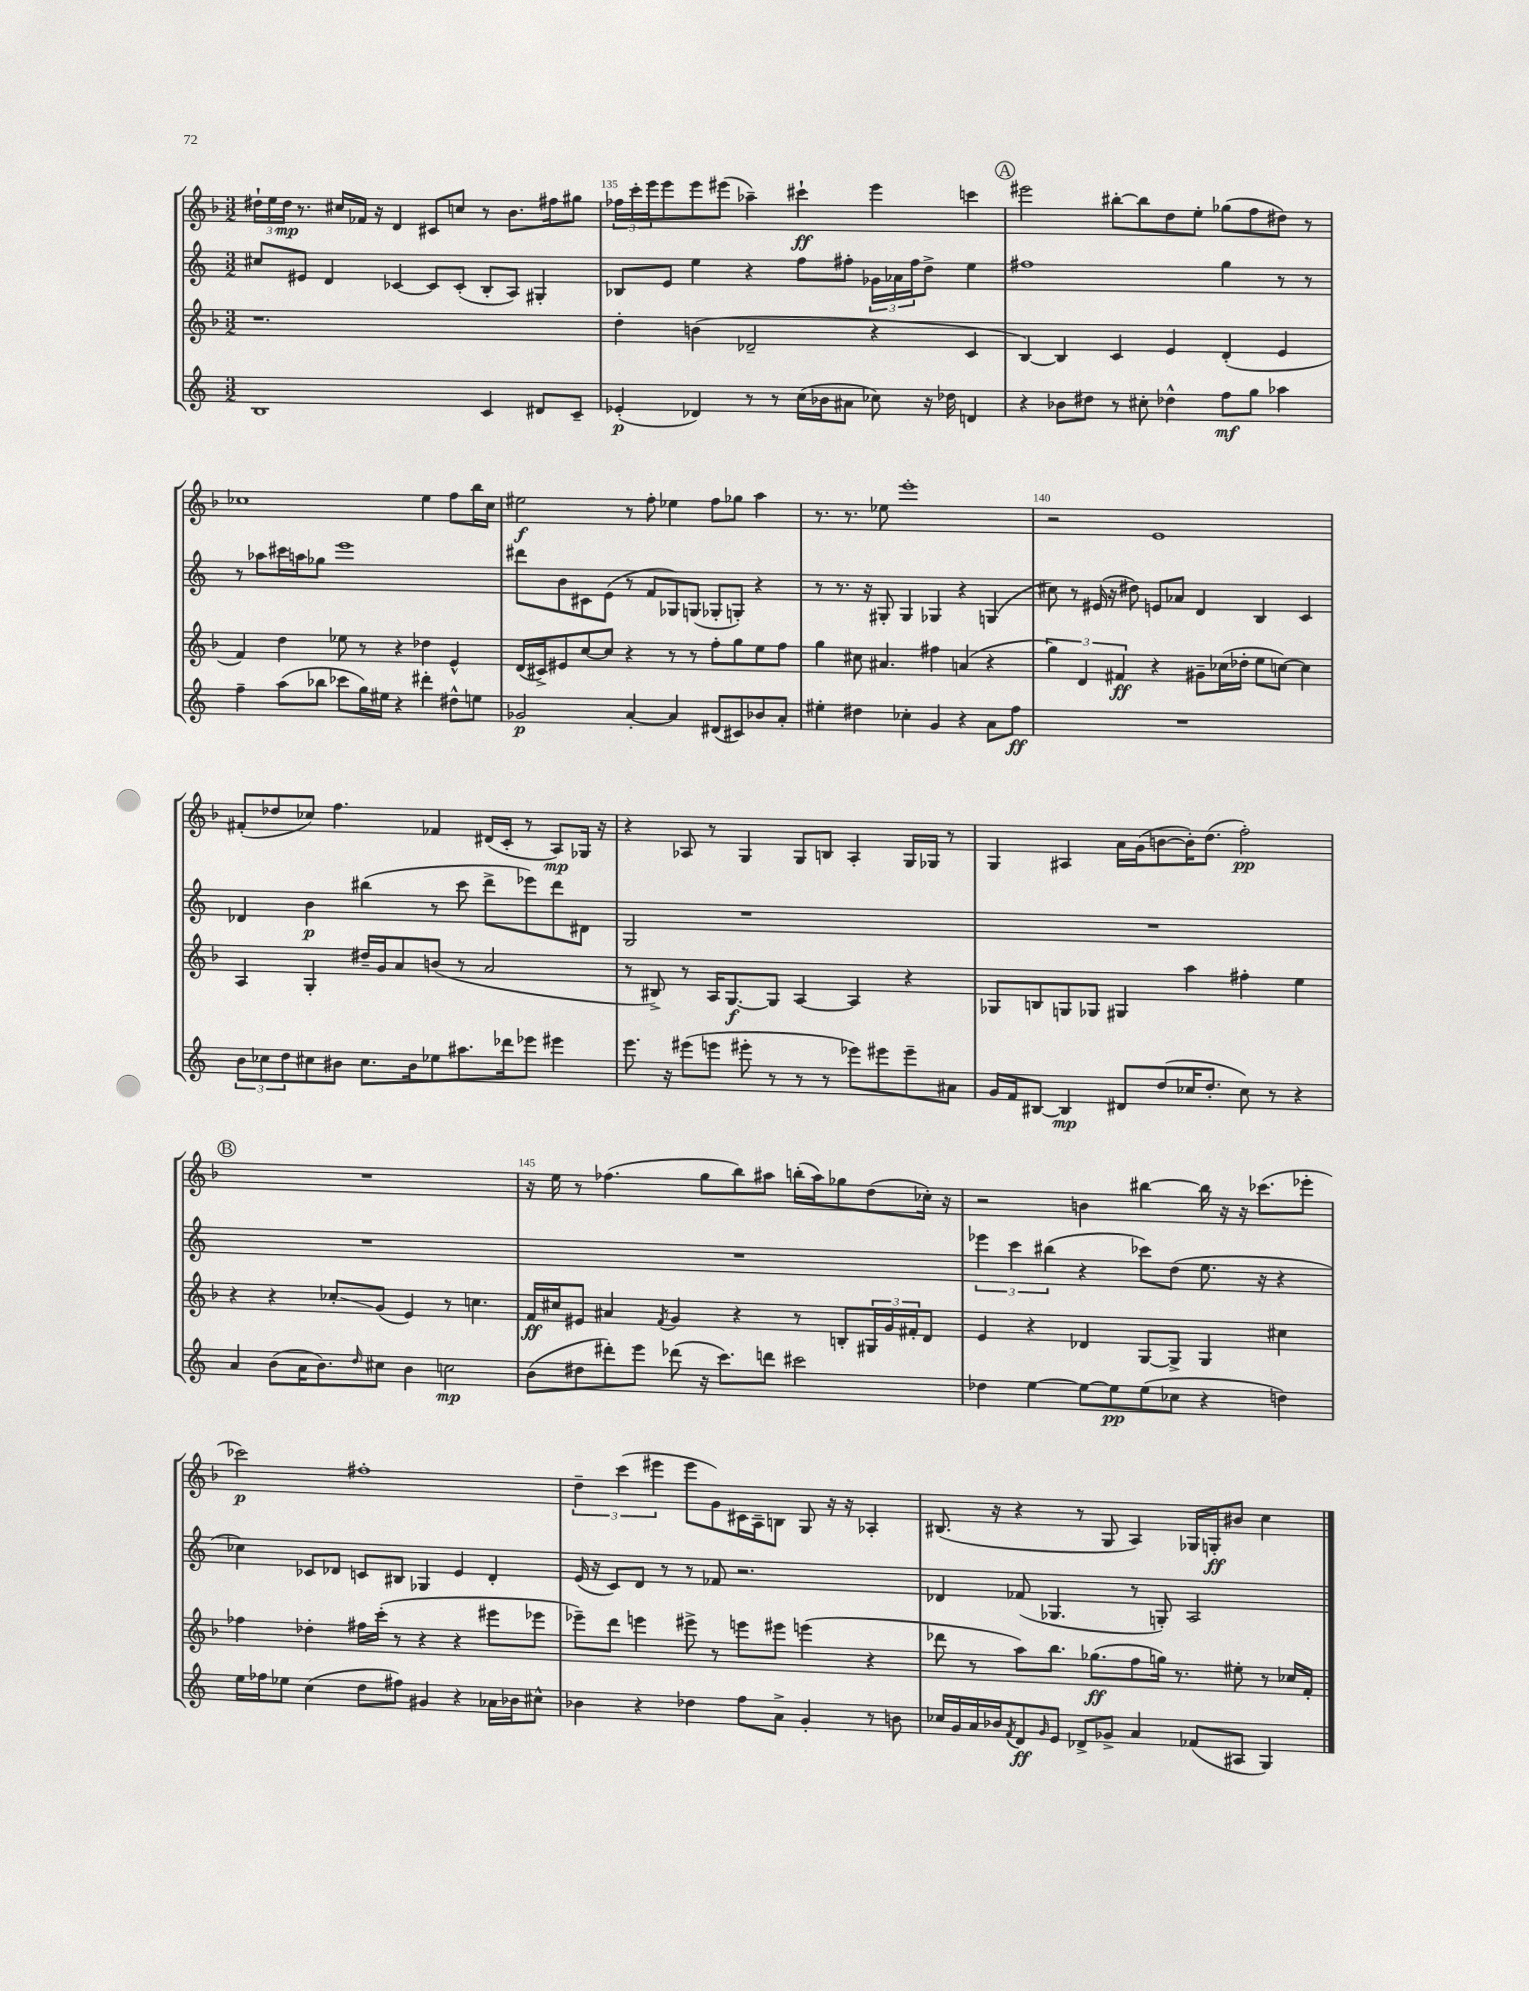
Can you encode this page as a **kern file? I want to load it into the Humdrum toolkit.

**kern	**kern	**kern	**kern
*staff4	*staff3	*staff2	*staff1
*clefG2	*clefG2	*clefG2	*clefG2
*k[]	*k[b-]	*k[]	*k[b-]
*M3/2	*M3/2	*M3/2	*M3/2
1B	1.r	8cc#	24dd#`
.	.	.	24ee
.	.	.	24dd#
.	.	8e#	8.r
.	.	4d	.
.	.	.	16cc#
.	.	.	16f-
.	.	.	16r
.	.	[4c-	4d
.	.	8c-]	8c#
.	.	(8c-'	8cc
4c	.	8B'	8r
.	.	8A)	8.b-
8d#	.	4G#'	.
.	.	.	16ff#
8c~	.	.	8gg#
=	=	=	=
(4e-'	4dd'	8B-	24ff-
.	.	.	24ccc'
.	.	.	24eee
.	.	8e	8eee
4d-)	(4b	4ee	8eee
.	.	.	(8eee#
8r	2d-~	4r	4aa-~)
8r	.	.	.
(16cc	.	8ff	4ccc#`
16b-	.	.	.
8a#	.	8ff#'	.
8cc-)	4r	24g-	4eee#
.	.	24a-	.
.	.	24ff#	.
16r	.	8dd^	.
16dd-	.	.	.
4d	4c	4ee	4ccc
=	=	=	=
4r	[4B-)	1ff#	2eee#
8b-	4B-]	.	.
8dd#	.	.	.
8r	4c	.	[8bb#'
8cc#'	.	.	8bb#]
4dd-^^	4e	.	8dd
.	.	.	8ee'
8ff	(4d'	4gg	(8gg-
8gg	.	.	8ff
4aa-	4e	8r	8dd#)
.	.	8r	8r
=	=	=	=
4ff~	4f)	8r	1cc-
.	.	8aa-	.
(8aa	4dd	16ccc#	.
.	.	16aa	.
8bb-	.	8gg-	.
8ccc-	8ee-	1eee	.
16gg)	8r	.	.
16ee#	.	.	.
4r	4r	.	.
4ddd#'	4dd-	.	4ee
8dd#^^	4e^^	.	8ff
8ee	.	.	16bb-
.	.	.	16cc-
=	=	=	=
2g-	(16d	8ddd#	2ee#
.	16c#^)	.	.
.	8e#	8b	.
.	[8cc	8c#	.
.	8cc]	(8e	.
[4a'	4r	8r	8r
.	.	8f	8ff'
4a]	8r	8G-)	4ee-
.	8r	(8G	.
(8d#	8ff'	8G-'	8ff
8c#)	8gg	8G')	8gg-
8b-	8ee	4r	4aa
8a'	8ff	.	.
=	=	=	=
4ee#'	4gg	8r	8.r
.	.	8.r	.
.	.	.	8.r
4dd#	8cc#	.	.
.	.	16r	.
.	4.a#	8G#'	8ee-
4cc-'	.	4G#	1eee'
4g	4ff#	4G-	.
4r	(4a	4r	.
8a	4r	(4G	.
8ff	.	.	.
=	=	=	=
1.r	6gg)	8cc#)	2r
.	.	8r	.
.	6d	.	.
.	.	(16e#	.
.	.	16r	.
.	6f#	.	.
.	.	8dd#)	.
.	4r	8e	1e
.	.	8a-	.
.	8g#~	4d	.
.	(16cc-	.	.
.	16dd-'	.	.
.	8ee	4B	.
.	[8cc)	.	.
.	4cc]	4c	.
=	=	=	=
12b	4A	4d-	(8f#'
12cc-	.	.	.
.	.	.	8dd-
12dd	.	.	.
8cc#	4G'	4b	8cc-)
8b#	.	.	4.ff
8.cc#	16dd#~	(4bb#	.
.	16g	.	.
.	8a	.	.
16b#	.	.	.
8ee-	(8b	8r	4f-
8.aa#	8r	8ccc	.
.	2a	8ddd^	(16d#
16ddd-	.	.	16c'
8eee-	.	8eee-)	8r
4eee#	.	8ddd	8A)
.	.	8d#	16G-
.	.	.	16r
=	=	=	=
8.eee	8r	2G	4r
.	8B#^)	.	.
16r	.	.	.
(8eee#	8r	.	8A-
8eee	16A	.	8r
.	[8.G	.	.
8eee#'	.	1r	4G
8r	8G]	.	.
8r	[4A	.	8G
8r	.	.	8B
8eee-)	4A]	.	4A-'
8eee#	.	.	.
8eee#~	4r	.	16G
.	.	.	16G-
8a#	.	.	8r
=	=	=	=
16g	8G-	1.r	4G
16f	.	.	.
[8B#	8B	.	.
4B#]	8G	.	4A#
.	8G-	.	.
8d#	4G#	.	16a
.	.	.	(16g
(8dd	.	.	[8b
16cc-	4aa	.	16b'])
8.dd'	.	.	(8.dd
8cc-)	4ff#'	.	2ff')
8r	.	.	.
4r	4ee	.	.
=	=	=	=
4a	4r	1.r	1.r
(8b	4r	.	.
16a	.	.	.
8.b)	.	.	.
.	8cc-'	.	.
16qqdd	.	.	.
8cc#	(8g	.	.
4b	4e)	.	.
2cc	8r	.	.
.	4.cc	.	.
=	=	=	=
(8b	16f	1.r	16r
.	16cc#	.	16ee
8dd#	8e#	.	8r
8ddd#')	4a#	.	(4.ff-
8eee	.	.	.
.	8qf	.	.
(8ddd-	4g	.	.
16r	.	.	8gg
8.ccc)	.	.	.
.	4r	.	8bb-)
8ddd	.	.	8aa#
2ccc#	8r	.	(16bb'
.	.	.	16aa#)
.	8B'	.	8gg-
.	24G#	.	(8dd
.	24g	.	.
.	24f#'	.	.
.	8d	.	16cc-')
.	.	.	16r
=	=	=	=
4dd-	4e	6eee-	2r
.	.	6ccc	.
[4ee	4r	.	.
.	.	(6bb#	.
8ee_	4d-	4r	4b
8ee]	.	.	.
(8ee	[8G	8ccc-)	[4bb#
8cc-	8G^]	(8dd	.
4r	4G	8.ee	16bb#]
.	.	.	16r
.	.	.	16r
.	.	16r	(8.ccc-
4dd)	4cc#	4r	.
.	.	.	8eee-'
=	=	=	=
16ee	4ff-	4cc-)	2ccc-)
16ff-	.	.	.
8ee-	.	.	.
(4cc	4dd-'	8c-	.
.	.	8d-	.
8dd	16ff#	8c	1ff#'
.	(16ccc'	.	.
8ff#)	8r	8B#	.
4g#	4r	4G-	.
4r	4r	4e	.
16a-	8eee#	4d-'	.
16b-	.	.	.
8cc#^^	8eee-	.	.
=	=	=	=
4b-	8eee-~)	(16e	6dd~
.	.	16r	.
.	8ddd	8c)	.
.	.	.	(6ccc
4r	4eee	8d	.
.	.	.	6eee#
.	.	8r	.
4dd-	8eee#^	8r	8eee#
.	8r	8f-	8g)
8ff	8eee	2.r	16c#
.	.	.	16A~
8a^	8eee#	.	8B
4g'	(4eee	.	8G
.	.	.	16r
.	.	.	16r
8r	4r	.	4A-'
8b	.	.	.
=	=	=	=
16cc-	8ddd-	4d-	(8.B#
16g	.	.	.
16a	8r	.	.
16b-	.	.	16r
8qf	.	.	.
8d	8aa)	(8f-	4r
16qqg	.	.	.
8e	8.bb-	4.G-	.
8d-^	.	.	8r
.	(8.gg-	.	.
8g-^	.	.	8G
4a	8ff	8r	4A)
.	16gg)	8G')	.
.	8.r	.	.
(8f-	.	2A	16G-
.	.	.	16G'
8A#	8ee#'	.	8b#
4G)	8r	.	4cc
.	16cc-	.	.
.	16f'	.	.
==	==	==	==
*-	*-	*-	*-
